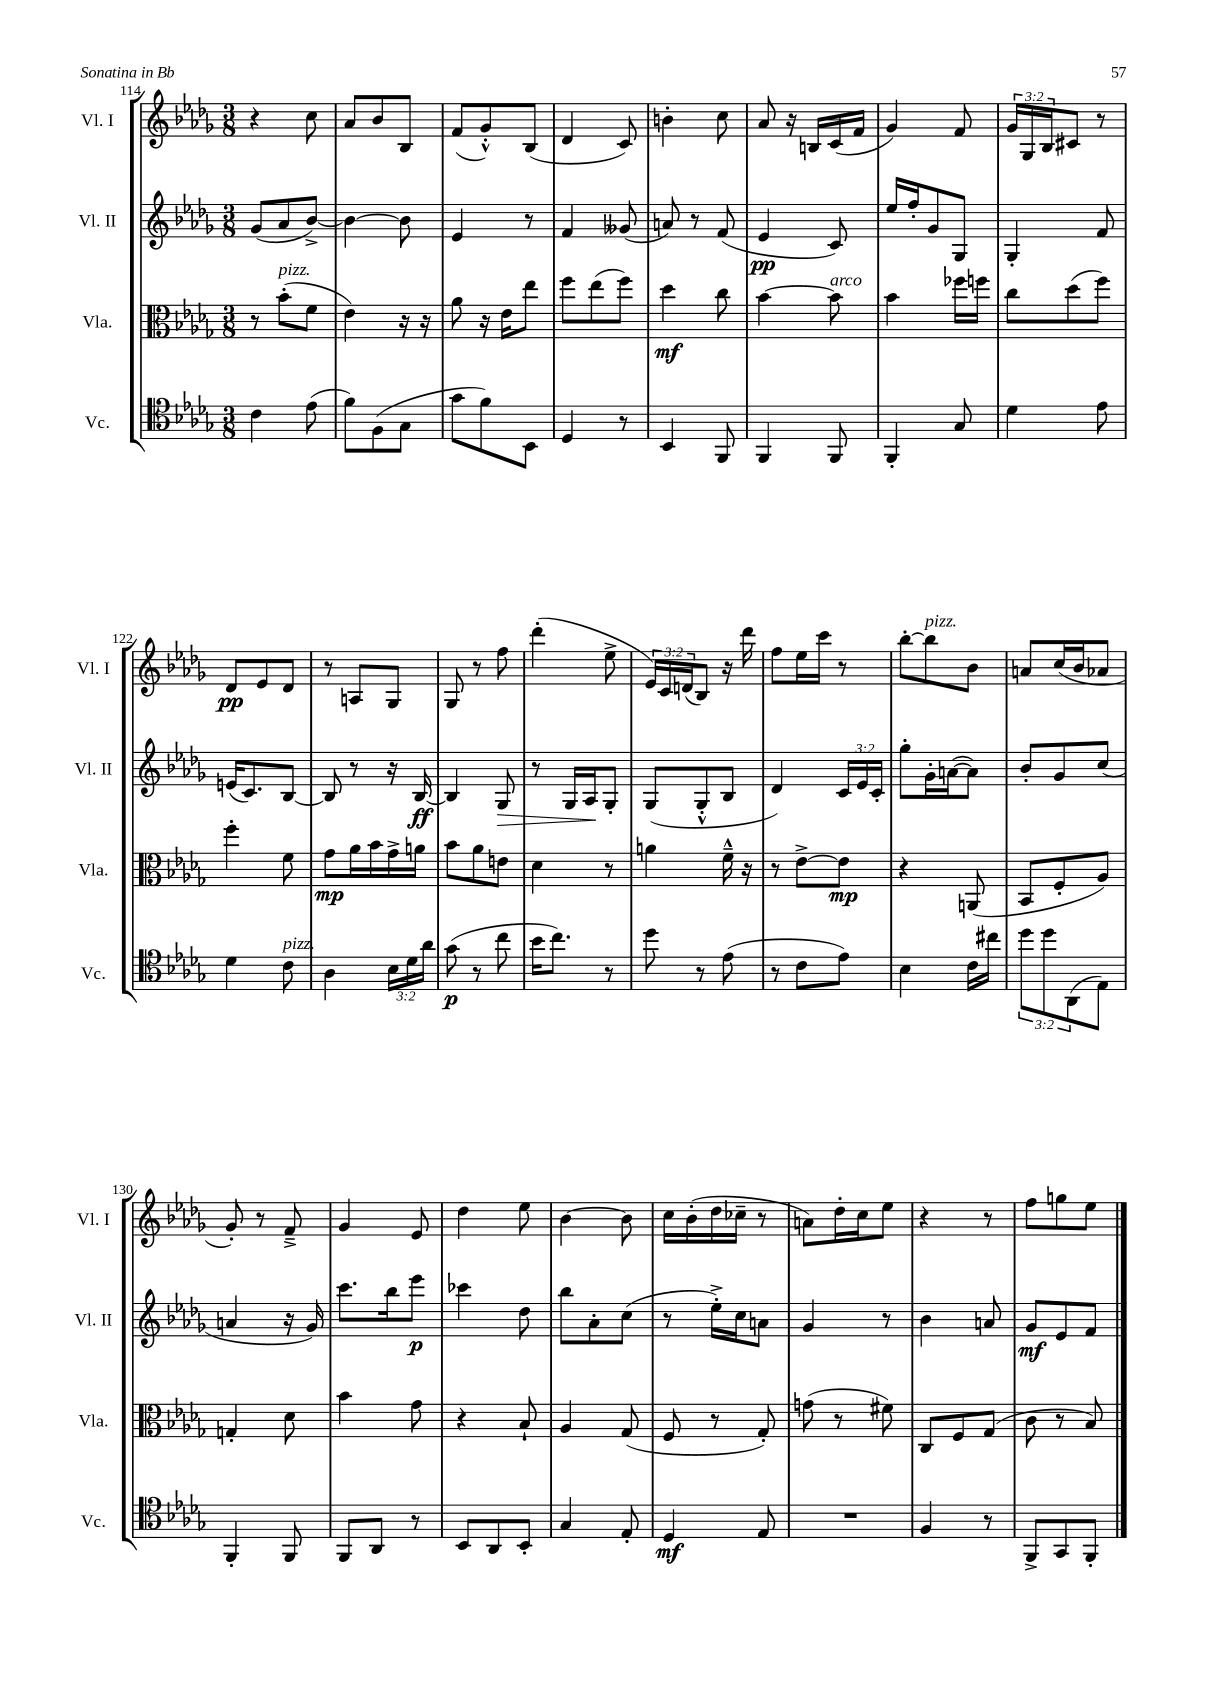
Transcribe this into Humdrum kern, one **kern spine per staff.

**kern	**kern	**kern	**kern
*staff4	*staff3	*staff2	*staff1
*clefC4	*clefC3	*clefG2	*clefG2
*k[b-e-a-d-g-]	*k[b-e-a-d-g-]	*k[b-e-a-d-g-]	*k[b-e-a-d-g-]
*M3/8	*M3/8	*M3/8	*M3/8
4c	8r	(8g-	4r
.	(8b-'	8a-	.
(8e-	8f	[8b-^)	8cc
=	=	=	=
8f)	4e-)	4b-_	8a-
(8F	.	.	8b-
8G-	16r	8b-]	8B-
.	16r	.	.
=	=	=	=
8g-	8a-	4e-	(8f
8f)	16r	.	8g-'^^)
.	16e-	.	.
8BB-	8ee-	8r	(8B-
=	=	=	=
4D-	8ff	4f	4d-
.	(8ee-	.	.
8r	8ff)	(8g--	8c)
=	=	=	=
4BB-	4dd-	8a)	4b'
.	.	8r	.
8FF	8cc	(8f	8cc
=	=	=	=
4FF	[4b-	4e-	8a-
.	.	.	16r
.	.	.	16B
8FF	8b-]	8c)	(16c
.	.	.	16f
=	=	=	=
4FF'	4b-	16ee-	4g-)
.	.	16ff'	.
.	.	8g-	.
8G-	16ff-	8G-	8f
.	16ff	.	.
=	=	=	=
4d-	8cc	4G-'	24g-
.	.	.	24G-
.	.	.	24B-
.	(8dd-	.	8c#
8e-	8ff)	8f	8r
=	=	=	=
4d-	4ff'	(16e	8d-
.	.	8.c)	.
.	.	.	8e-
8c	8f	[8B-	8d-
=	=	=	=
4A-	8g-	8B-]	8r
.	16a-	8r	8A
.	16b-	.	.
24B-	16g-^	16r	8G-
24d-	.	.	.
.	16a	[16B-	.
24a-	.	.	.
=	=	=	=
(8g-	8b-	4B-]	8G-
8r	8a-	.	8r
8cc	8e	8G-	8ff
=	=	=	=
16b-	4d-	8r	(4ddd-'
8.cc)	.	.	.
.	.	16G-	.
.	.	16A-	.
8r	8r	8G-'	8ee-^
=	=	=	=
8dd-	4a	(8G-	24e-)
.	.	.	24c
.	.	.	(24d
8r	.	8G-'^^	8B-)
(8e-	16f~^^	8B-	16r
.	16r	.	16ddd-
=	=	=	=
8r	8r	4d-)	8ff
8c	[8e-^	.	16ee-
.	.	.	16ccc
8e-)	8e-]	24c	8r
.	.	24e-	.
.	.	24c'	.
=	=	=	=
4B-	4r	8gg-'	[8bb-'
.	.	16g-'	8bb-]
.	.	([16a	.
16c	(8AA	8a])	8b-
16cc#	.	.	.
=	=	=	=
12dd-	8BB-	8b-'	8a
12dd-	.	.	.
.	8F'	8g-	(16cc
(12AA-	.	.	.
.	.	.	16b-
8E-)	8A-)	(8cc	8a-
=	=	=	=
4FF'	4G'	4a	8g-')
.	.	.	8r
8FF	8d-	16r	8f~^
.	.	16g-)	.
=	=	=	=
8FF	4b-	8.ccc	4g-
8AA-	.	.	.
.	.	16bb-	.
8r	8g-	8eee-	8e-
=	=	=	=
8BB-	4r	4ccc-	4dd-
8AA-	.	.	.
8BB-'	8B-`	8dd-	8ee-
=	=	=	=
4G-	4A-	8bb-	[4b-
.	.	8a-'	.
8E-'	(8G-	(8cc	8b-]
=	=	=	=
4D-	8F	8r	16cc
.	.	.	(16b-'
.	8r	16ee-'^)	16dd-
.	.	16cc	16cc-~
8E-	8G-')	8a	8r
=	=	=	=
4.r	(8g	4g-	8a)
.	8r	.	16dd-'
.	.	.	16cc
.	8f#)	8r	8ee-
=	=	=	=
4F	8C	4b-	4r
.	8F	.	.
8r	(8G-	8a	8r
=	=	=	=
8FF^	8c	8g-	8ff
8GG-	8r	8e-	8gg
8FF'	8B-)	8f	8ee-
==	==	==	==
*-	*-	*-	*-
